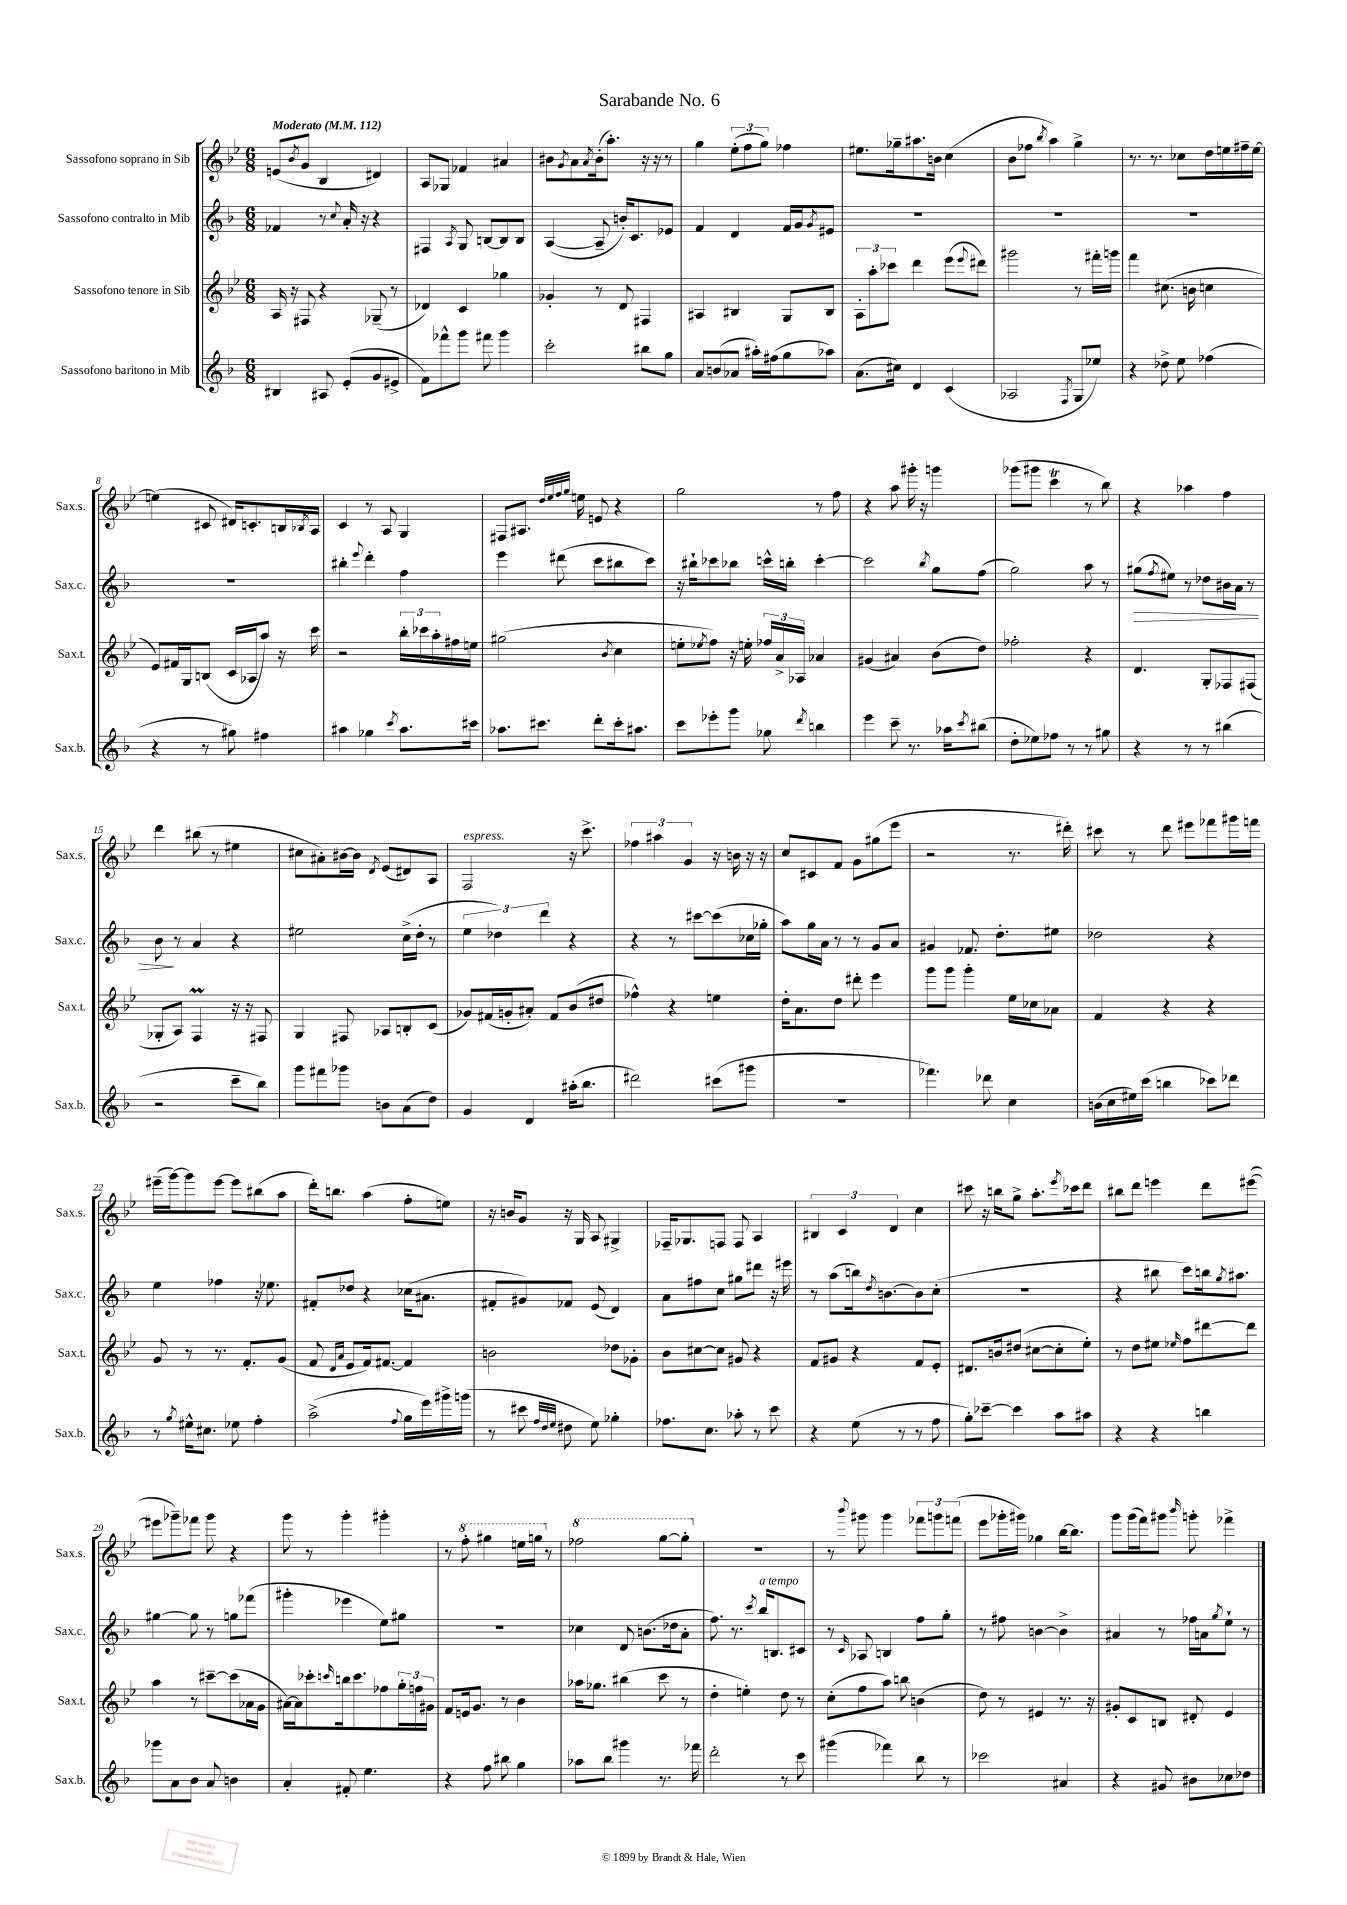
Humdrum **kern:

**kern	**kern	**kern	**kern
*staff4	*staff3	*staff2	*staff1
*clefG2	*clefG2	*clefG2	*clefG2
*k[b-]	*k[b-e-]	*k[b-]	*k[b-e-]
*M6/8	*M6/8	*M6/8	*M6/8
*MM112	*MM112	*MM112	*MM112
4B#	16A	4f-	(8e
.	16r	.	.
.	.	.	8qb-
.	8F#	.	8g
8A#	4r	8r	4B-
.	.	8qqcc	.
(8e'	.	16a'	.
.	.	16r	.
8g	(8G-~	4r	4d#)
8e#^	8r	.	.
=	=	=	=
8f)	4d-)	4F#	8A
8fff-^^	.	.	8G-
.	.	8qA	.
8ggg	4c	8G	4f-
8fff#	.	[8B	.
4ggg	4gg-	8B]	4a#
.	.	8B	.
=	=	=	=
2ccc'	4g-'	([4A	8b#
.	.	.	8qg
.	.	.	8a
.	.	.	8qa
.	8r	8A~]	(16b#'
.	.	.	8.aa')
.	8d	16b')	.
.	.	8.c	.
8bb#	4F#	.	16r
.	.	.	16r
8gg	.	8e-	8r
=	=	=	=
8a	4A#	4f	4gg
(8b	.	.	.
8a-	4B#	4d	(12ee-'
.	.	.	12ff
16aa#')	.	.	.
.	.	.	12gg)
(16ff#	.	.	.
8gg	8G	16f	4ff-
.	.	16g	.
.	.	8qg	.
8aa-)	8B#	8e#	.
=	=	=	=
(8.a	12A'	2.r	8.ee#
.	12aa'	.	.
.	12ccc-	.	.
16cc#)	.	.	16gg-~
4d	4ddd	.	8.aa#
.	.	.	16b
(4c	(8eee-	.	(4cc
.	8qqeee-	.	.
.	8ddd#)	.	.
=	=	=	=
2A-	2ggg#	2.r	8b-
.	.	.	8ff-
.	.	.	8qbb-
.	.	.	4aa)
8qF	.	.	.
8G	8r	.	4gg^
8ee-)	16fff#'	.	.
.	16ggg	.	.
=	=	=	=
4r	4fff	2.r	8.r
.	.	.	8.r
8dd-^	(8.cc#	.	.
8ee	.	.	8cc-
.	16b	.	.
(4ff-	4cc	.	16dd
.	.	.	16ee
.	.	.	16ff#~
.	.	.	[16ee
=	=	=	=
4r	8e-)	2.r	(4ee]
.	16f#	.	.
.	16G	.	.
8r	(8B	.	8c#
8gg#)	16c	.	16d#)
.	16A-	.	8.c'
4ff#	8aa)	.	.
.	16r	.	16B
.	.	.	8qB-
.	16ccc	.	16A
=	=	=	=
4aa#	2r	4bb#'	4c
.	.	8qqeee	.
4gg-	.	4ddd'	8r
.	.	.	8A
8qccc	.	.	.
8.aa#	24bb-'	4ff	4G
.	24ccc-	.	.
.	24aa'	.	.
.	16ff#	.	.
16ccc#	16ee	.	.
=	=	=	=
8.aa-	(2gg#	4eee	8F#
.	.	.	8.A#
8.ccc#	.	.	.
.	.	(8ddd#	.
.	.	.	32qqdd
.	.	.	32qqee-
.	.	.	32qqff
.	.	.	32qqgg
.	.	.	16ee
8ddd'	.	8ccc	8e
.	8qb-	.	.
16ccc#'	4cc	8bb#	4r
8.aa#	.	.	.
.	.	8ccc)	.
=	=	=	=
8ccc	8ee'	16r	2gg
.	.	16bb#`	.
.	8qee-	.	.
8eee-'	8ff)	8ccc-	.
8ggg	16r	8bb-	.
.	16ee'	.	.
8gg-	24ff-	16ccc^^	.
.	24a^	.	.
.	.	16bb'	.
.	24A-	.	.
8qddd	.	.	.
4bb	4a-	[4ccc'	8r
.	.	.	8ff
=	=	=	=
4eee	(4g#	2ccc]	4r
8ccc~	4a#)	.	8aa
8.r	.	.	16ggg#'
.	.	.	16r
.	.	8qbb-	.
.	(8b-	8gg	4ggg
16aa-	.	.	.
8qccc	.	.	.
(8bb#	8dd)	(8ff	.
=	=	=	=
8dd'	2ff-'	2gg)	(8ggg-
8ee-)	.	.	8ggg#
8ff-	.	.	4ccc
8r	.	.	.
8r	4r	8aa	8r
8gg#	.	8r	8bb-)
=	=	=	=
4r	4.d	(8gg#	4r
.	.	8qff	.
.	.	8ee#)	.
8r	.	8r	4aa-
8r	8G'	8dd-	.
(4bb#	8F-	16b#	4ff
.	.	16a	.
.	(8F#	8r	.
=	=	=	=
2r	8G-'	8b-	4ddd
.	8A)	8r	.
.	4F	4a	(8bb#
.	.	.	8r
8ccc~	16r	4r	4ee#
.	16r	.	.
8bb-)	8F#	.	.
=	=	=	=
8ggg	4G	2ee#	8cc#
8fff#	.	.	8a#')
8ggg-	8F#	.	[16b#
.	.	.	16b#]
.	.	.	8qd
8b	8A-	.	(8e-
(8a	8B'	(16cc^	8d#)
.	.	16dd'	.
8dd)	(8c	8r	8A
=	=	=	=
4g	8g-)	6ee	2F
.	(16f#	.	.
.	.	6dd-)	.
.	16g'	.	.
4d	8a#')	.	.
.	.	6ddd	.
.	8f#	.	.
(16aa#'	(8b-	4r	16r
8.bb-	.	.	8.ccc^
.	8dd#	.	.
=	=	=	=
2ddd#)	4ff-^^)	4r	6ff-
.	.	.	6aa#
.	4r	8r	.
.	.	.	6g
.	.	[8ccc#	.
(8ccc#	4ee	(8ccc#]	16r
.	.	.	16b
8ggg#	.	16cc-	16r
.	.	16gg-'	16r
=	=	=	=
2.r	16dd'	8aa)	8cc
.	8.a	.	.
.	.	16gg	8c#
.	.	16a	.
.	8dd	8r	8f
.	8ddd#'	8r	8g
.	4eee-	8g	(8gg#
.	.	8a	8eee-
=	=	=	=
4.fff-)	8ggg	4g#	2r
.	8ggg	.	.
.	4ggg'	8.f-	.
8ddd-	.	.	.
.	.	8.dd'	.
4cc	16ee-	.	8.r
.	16cc-	.	.
.	8a-	8ee#	.
.	.	.	16ddd#')
=	=	=	=
(16b	4f	2dd-	8ccc#
16cc	.	.	.
16ee#)	.	.	8r
(16ccc	.	.	.
4bb	4r	.	8ddd
.	.	.	8eee#
8ccc-)	4r	4r	8fff-
8ddd-	.	.	16ggg#
.	.	.	16fff
=	=	=	=
8r	8g	4ee	(16eee#~
.	.	.	[16ggg)
8qgg	.	.	.
16ee#^^	8r	.	8ggg]
8.cc#	.	.	.
.	8.r	4ff-	[8eee#
8ee-	.	.	8eee#]
.	8.f'	.	.
4ff'	.	16r	(8bb#
.	.	8.ee-	.
.	(8g	.	8aa
=	=	=	=
(2aa^	8f	8f#'	16ddd')
.	.	.	8.bb
.	16qqd	.	.
.	16qqa	.	.
.	8e-	8dd-	.
.	16f)	4r	(4aa
.	[8.f#	.	.
8qqff	.	.	.
16gg	4f#]	(16cc-	8ff'
16eee)	.	8.a#	.
16ggg#^	.	.	8ee)
(16ggg	.	.	.
=	=	=	=
8r	2b	8f#'	16r
.	.	.	16b
8ccc#	.	8g#)	8g
32qqff	.	.	.
32qqdd	.	.	.
32qqee	.	.	.
8dd#	.	8f-	16r
.	.	.	16G
8ee)	.	(8e	8A
4gg-'	8dd-	4d)	4G#^
.	8g-'	.	.
=	=	=	=
8.ff-	8b-	8a	16F-~
.	.	.	8.G-
.	[8cc#	8ff#	.
8.cc	.	.	.
.	8cc#]	8cc	8F
8aa-'	8g#	8gg#	8F
8r	4r	8ddd#	4A
8ccc	.	16r	.
.	.	16eee#	.
=	=	=	=
4r	8f	8r	6B#
.	8g#	(8aa	.
.	.	.	6c
(8ee	4r	16bb)	.
.	.	8qdd	.
.	.	[8.b	.
.	.	.	6d
8r	.	.	.
8r	8f	8b]	4cc
8ff	8e-'	(8cc'	.
=	=	=	=
8gg')	8.d#	2.r	8ccc#
[8ccc-~	.	.	16r
.	16b	.	16bb
4ccc-]	(8dd#	.	8gg^
.	[8cc#	.	8.aa'
8aa	8cc#']	.	.
.	.	.	8qeee-
.	.	.	16ccc-
8aa#	8ee-')	.	8ddd
=	=	=	=
4r	8r	4r	8bb#
.	8dd	.	8ddd
4r	8ee#	8bb#	4eee
.	16qqee-	.	.
.	8ff	8ccc)	.
4bb	[8ddd#	16bb	8ddd
.	.	8qgg	.
.	.	8.aa#	.
.	8ddd#]	.	([8eee#
=	=	=	=
8ggg-	4aa	[4gg#	8eee#]
8a	.	.	8ggg-~)
8b-	8r	8gg#]	8fff-
8a	[8ccc#~	8r	8ggg-
4b	(8ccc#]	8gg	4r
.	16a-	(8fff-	.
.	16g	.	.
=	=	=	=
4a'	[16a#)	4ggg#'	8ggg
.	16a#]	.	.
.	8ccc-'	.	8r
.	16qqccc	.	.
8f#'	16bb	4eee-	4ggg'
.	8.ccc	.	.
4.ee	.	.	.
.	8ff-	8ee)	4ggg#'
.	24gg'	8gg#	.
.	24ff	.	.
.	24g#	.	.
=	=	=	=
4r	8f	2.r	8r
.	16e	.	8fff'
.	8.g	.	.
8ff	.	.	4ggg#
8bb#	8r	.	.
4gg	4b-	.	16eee
.	.	.	16ggg
.	.	.	8r
=	=	=	=
8aa-	16aa-	4cc-	2fff-
.	8.gg-	.	.
8bb-	.	.	.
4ggg#	(4bb#	8d	.
.	.	(8.b	.
8.r	8ccc	.	[8ggg
.	.	16dd-	.
.	8r	8a'	8ggg']
16fff-	.	.	.
=	=	=	=
2ddd'	4dd'	8.ff)	2.r
.	.	8.r	.
.	4ee')	.	.
.	.	8qccc	.
.	.	16bb-	.
.	.	8.B	.
8r	8dd	.	.
8ccc	8r	8c#	.
=	=	=	=
(4ggg#	(8cc'	8r	8r
.	.	16qqc	8qqbbb-
.	8ff	8A-	8ggg#
4fff-)	8aa)	4B	4ggg#
.	8bb	.	.
8bb-	(4b	8ff	12fff-
.	.	.	12ggg
8r	.	8gg'	.
.	.	.	(12fff
=	=	=	=
2ccc-	8dd)	8r	8eee-
.	8r	8ff#	16ggg-'
.	.	.	16ggg#)
.	4e#	[4b	4gg-
4a#	8.r	4b^]	[16bb-
.	.	.	8.bb-]
.	16r	.	.
=	=	=	=
4r	8g#'	4a#	8ggg
.	8c	.	(16ggg
.	.	.	16fff)
8g#	8B	8r	8ggg#
.	.	.	16qqbbb-
8b#	8d#'	16ff-	8ggg'
.	.	16a	.
.	.	8qgg	.
8cc-	4e-	8ee`	4fff-^
8dd-	.	8r	.
==	==	==	==
*-	*-	*-	*-
